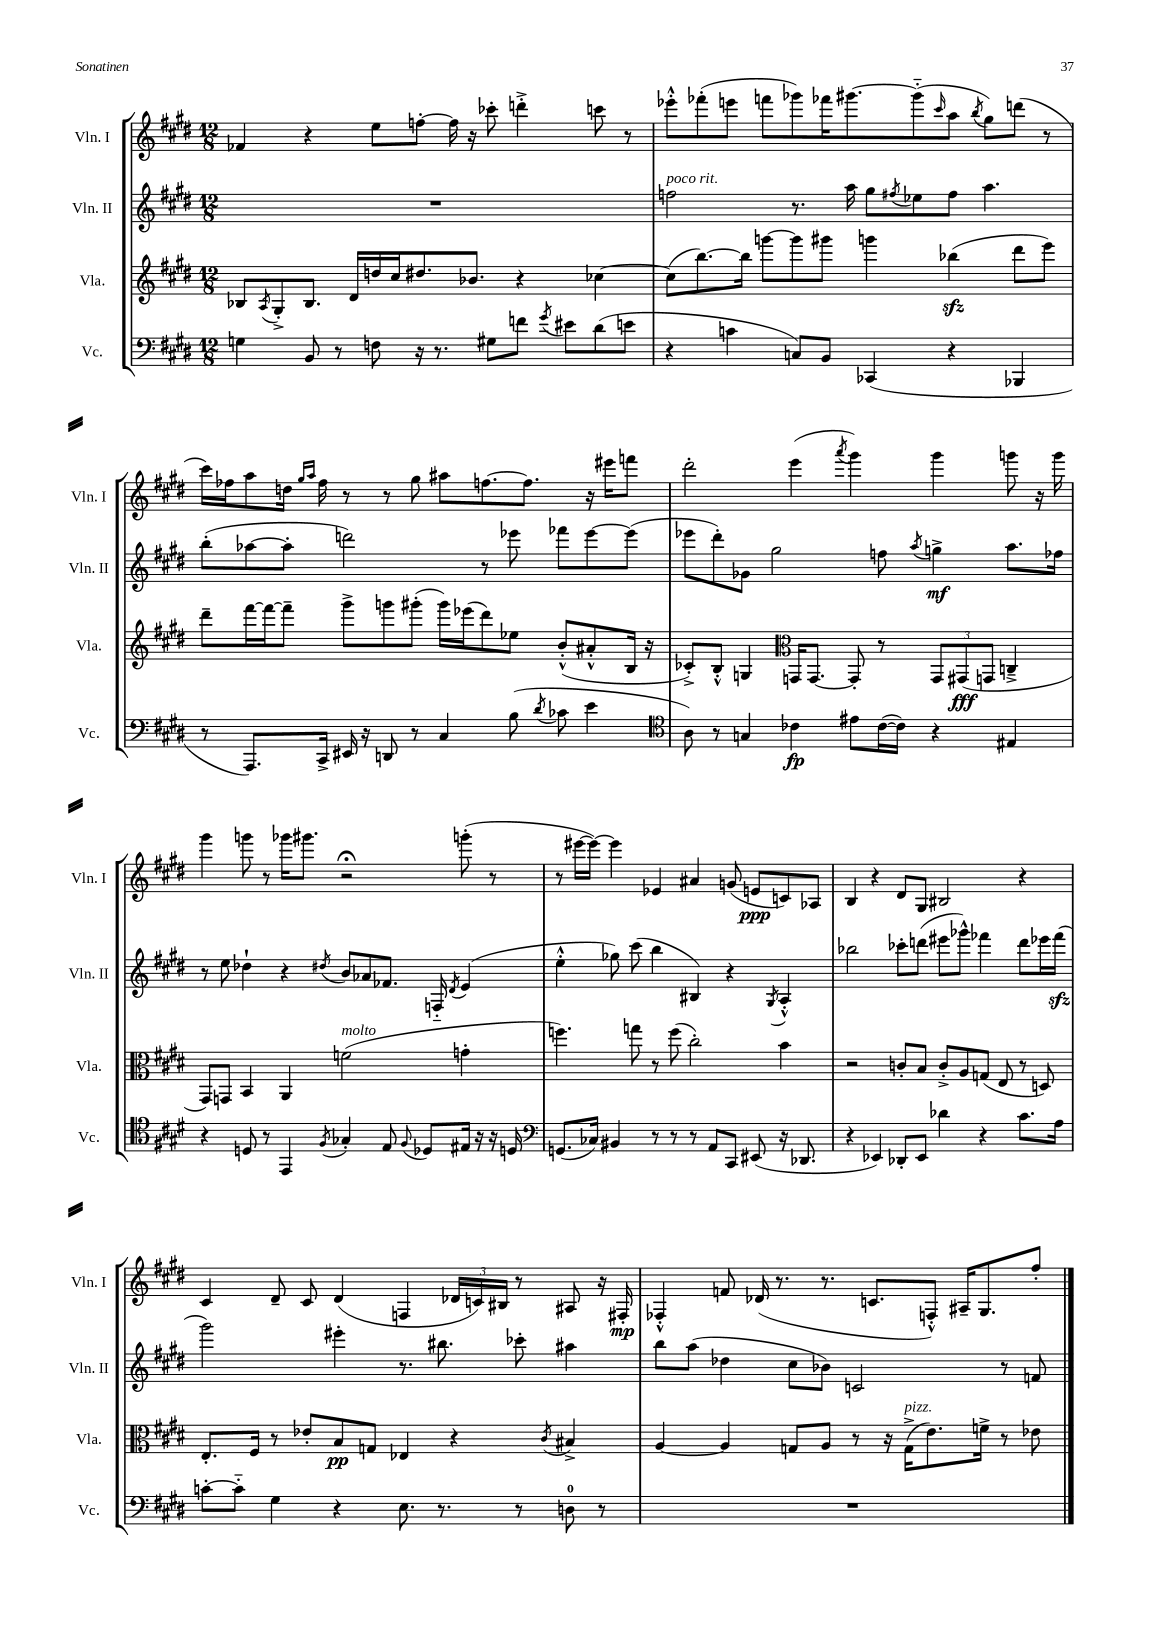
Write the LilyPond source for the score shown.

<<
\new StaffGroup <<
\new Staff = "s0" \with { instrumentName = "Vln. I" shortInstrumentName = "Vln. I" } {
    \clef treble \key e \major \numericTimeSignature \time 12/8
    fes'4 r4 e''8 f''8~-. f''16 r16 ces'''8-. d'''4-.-> c'''8 r8 |
    ees'''8-.-^ fes'''8-.( e'''8 f'''8 ges'''8) fes'''16 gis'''8.~ gis'''8-_( \grace { cis'''16 } a''8 \acciaccatura { b''8 } gis''8) d'''8( r8 |
    cis'''16) fes''16 a''8 d''16 \grace { gis''16 a''16 } fes''16 r8 r8 gis''8 ais''8 f''8.~ f''8. r16 eis'''16 f'''8 |
    dis'''2-. e'''4( \acciaccatura { a'''8 } gis'''4) gis'''4 g'''8 r16 g'''16 |
    gis'''4 g'''8 r8 ges'''16 gis'''8. r2\fermata g'''8-.( r8 |
    r8 eis'''16~ eis'''16~) eis'''4 ees'4 ais'4 g'8( e'8\ppp c'8) aes8 |
    b4 r4 dis'8 gis8 bis2 r4 |
    cis'4 dis'8-- cis'8 dis'4( f4 \tuplet 3/2 { des'16 c'16) bis16 } r8 ais8 r16 fis16-.\mp |
    fes4-.-^ f'8 des'16( r8. r8. c'8. f8-.-^) ais16-- gis8. fis''8-. \bar "|." |
}
\new Staff = "s1" \with { instrumentName = "Vln. II" shortInstrumentName = "Vln. II" } {
    \clef treble \key e \major \numericTimeSignature \time 12/8
    R1. |
    f''2^\markup { \italic "poco rit." } r8. a''16 gis''8 \acciaccatura { fis''8 } ees''8 fis''8 a''4. |
    b''8-.( aes''8~ aes''8-. d'''2) r8 ees'''8 fes'''8 ees'''8~ ees'''8( |
    ees'''8 dis'''8-.) ges'8 gis''2 f''8 \acciaccatura { a''8 } g''4->\mf a''8. fes''16 |
    r8 e''8 des''4-! r4 \acciaccatura { dis''8 } b'8 aes'8 fes'8. f16-_ \acciaccatura { dis'8 } e'4( |
    e''4-.-^ ges''8) cis'''8( b''4 bis4) r4 \acciaccatura { gis8 } a4-.-^ |
    bes''2 ces'''8-. d'''8( eis'''8 ges'''8-^) fes'''4 d'''8 ees'''16 fes'''16\sfz( |
    gis'''2) eis'''4-. r8. bis''8. ces'''8-. ais''4 |
    b''8 a''8( des''4 cis''8 bes'8) c'2 r8 f'8 \bar "|." |
}
\new Staff = "s2" \with { instrumentName = "Vla." shortInstrumentName = "Vla." } {
    \clef treble \key e \major \numericTimeSignature \time 12/8
    bes8 \acciaccatura { a8 } gis8-.-> bes8. dis'16 d''16 cis''16 dis''8. bes'8. r4 ces''4~ |
    ces''8( b''8.~) b''16 g'''8~ g'''8 gis'''8 g'''4 bes''4\sfz( dis'''8 e'''8) |
    dis'''8-- fis'''16~ fis'''16~ fis'''8-- gis'''8-> g'''8 gis'''8-.( gis'''16) ees'''16( dis'''8) ees''8 b'8-.-^( ais'8-.-^ b16 r16 |
    ces'8-.->) b8-.-^ g4 \clef alto g,16 g,8.~ g,8-. r8 \tuplet 3/2 { g,8 gis,8\fff( g,8 } c4---> |
    gis,8) g,8 b,4 a,4 f'2^\markup { \italic "molto" }( g'4-. |
    f''4.) g''8 r8 f''8( cis''2-.) b'4 |
    r2 c'8-. b8 c'8-.-> a8 g8( e8 r8 d8) |
    e8.-. fis16 r8 ees'8-. b8\pp g8 ees4 r4 \acciaccatura { cis'8 } bis4-> |
    a4~ a4 g8 a8 r8 r16 g16->^\markup { \italic "pizz." }( e'8.) f'16-> r8 ees'8 \bar "|." |
}
\new Staff = "s3" \with { instrumentName = "Vc." shortInstrumentName = "Vc." } {
    \clef bass \key e \major \numericTimeSignature \time 12/8
    g4 b,8 r8 f8 r16 r8. gis8 f'8 \acciaccatura { gis'8 } eis'8 dis'8( e'8 |
    r4 c'4 c8) b,8 ces,4( r4 bes,,4 |
    r8 a,,8.) cis,16-> eis,16 r16 d,8 r8 cis4 b8( \acciaccatura { dis'8 } ces'8 e'4 |
    \clef tenor a8) r8 g4 ces'4\fp eis'8 ces'16~( ces'16) r4 eis4 |
    r4 d8 r8 e,4 \acciaccatura { fis8 } ges4-. e8 \appoggiatura { fis8 } des8 eis16 r16 r16 d16 |
    \clef bass g,8.( ces16) bis,4 r8 r8 r8 a,8 cis,8 eis,8( r16 des,8. |
    r4 ees,4) des,8-. ees,8 des'4 r4 cis'8. a16 |
    c'8~-. c'8-_ gis4 r4 e8. r8. r8 d8-0 r8 |
    R1. \bar "|." |
}
>>
>>
\layout { \context { \Score \remove "Bar_number_engraver" } }
